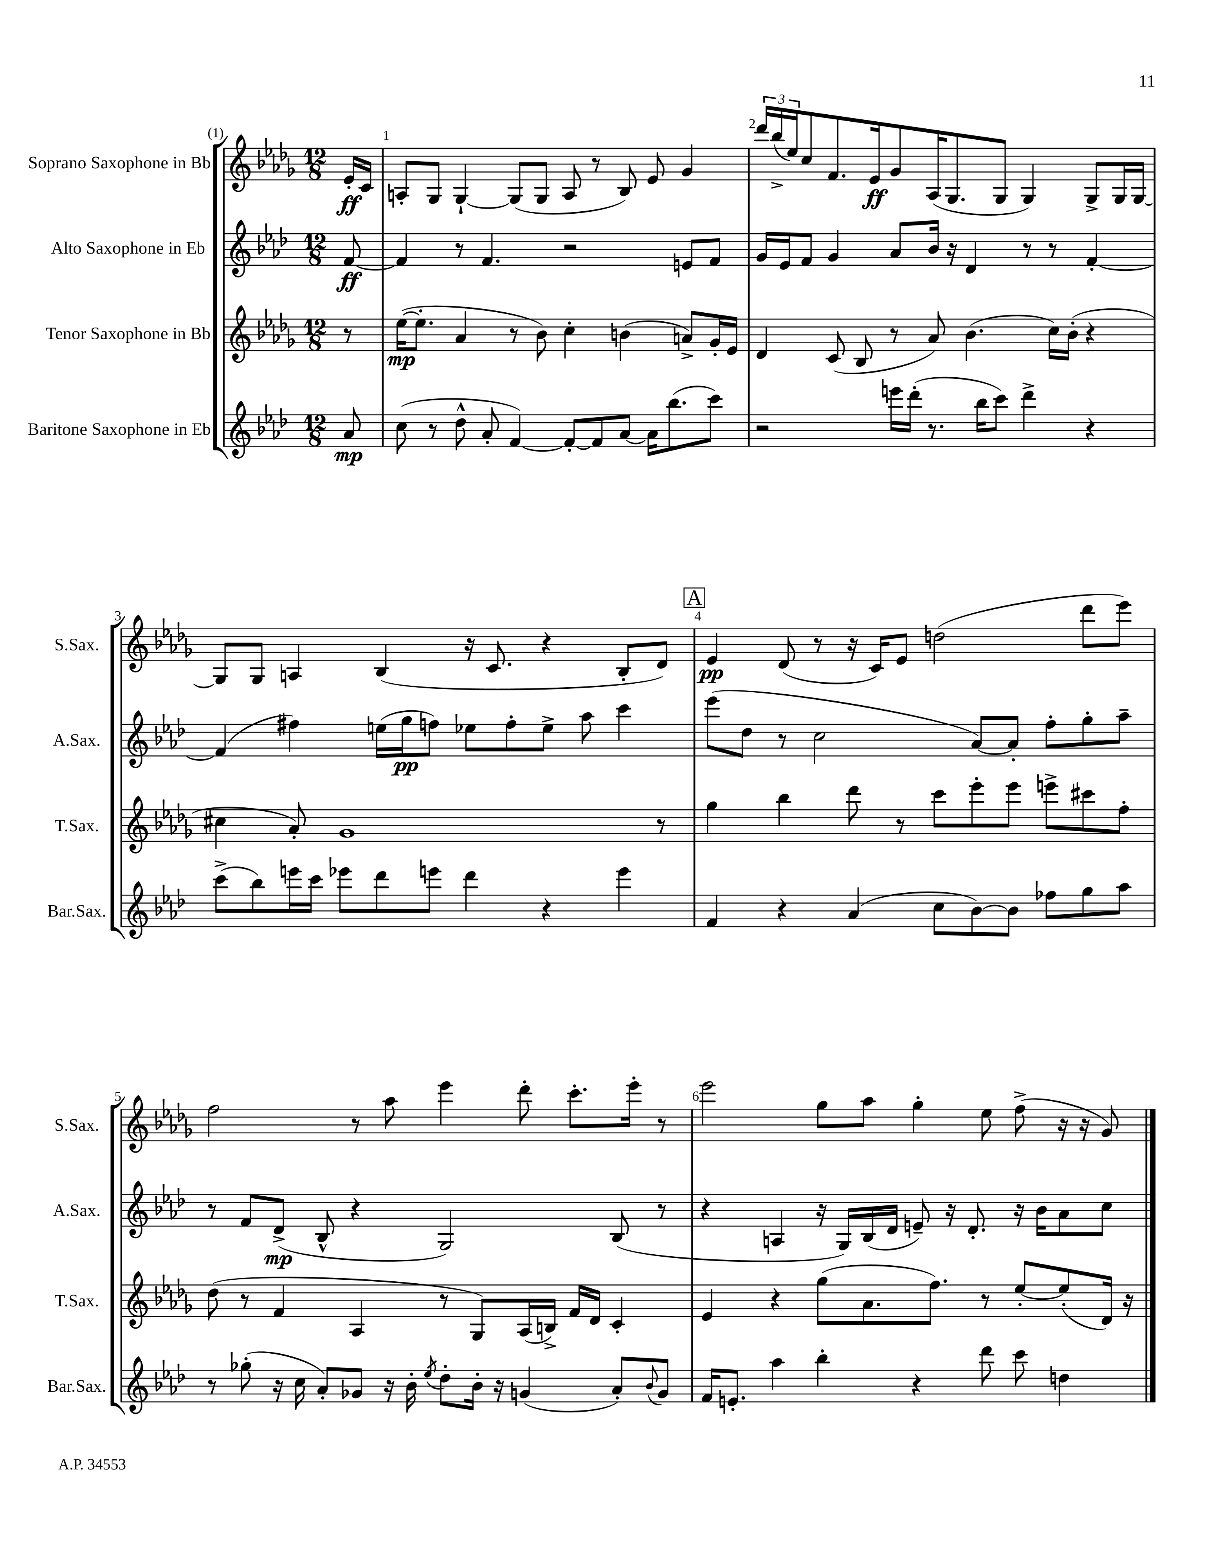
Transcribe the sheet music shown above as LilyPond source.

<<
\new StaffGroup <<
\new Staff = "s0" \with { instrumentName = "Soprano Saxophone in Bb" shortInstrumentName = "S.Sax." } {
    \clef treble \key des \major \numericTimeSignature \time 12/8 \partial 8
    ees'16-.\ff c'16 |
    a8-. ges8 ges4~-! ges8( ges8 a8 r8 bes8) ees'8 ges'4 |
    \tuplet 3/2 { des'''16 bes''16->( ees''16) } c''8 f'8. ees'16\ff ges'8 aes16( ges8. ges8 ges4) ges8-> ges16 ges16~ |
    ges8 ges8 a4 bes4( r16 c'8. r4 bes8-. des'8) |
    \mark \markup { \box "A" } ees'4\pp des'8( r8 r16 c'16) ees'8 d''2( des'''8 ees'''8) |
    f''2 r8 aes''8 ees'''4 des'''8-. c'''8.-. ees'''16-. r8 |
    ees'''2 ges''8 aes''8 ges''4-. ees''8 f''8->( r16 r16 ges'8) \bar "|." |
}
\new Staff = "s1" \with { instrumentName = "Alto Saxophone in Eb" shortInstrumentName = "A.Sax." } {
    \clef treble \key aes \major \numericTimeSignature \time 12/8 \partial 8
    f'8~\ff |
    f'4 r8 f'4. r2 e'8 f'8 |
    g'16 ees'16 f'8 g'4 aes'8 bes'16 r16 des'4 r8 r8 f'4~-. |
    f'4( fis''4) e''16( g''16\pp f''8) ees''8 f''8-. ees''8-> aes''8 c'''4 |
    \mark \markup { \box "A" } ees'''8( des''8 r8 c''2 aes'8~) aes'8-. f''8-. g''8-. aes''8-- |
    r8 f'8 des'8->\mp( bes8-^ r4 g2) bes8( r8 |
    r4 a4 r16 g16) bes16( des'16 e'8--) r16 des'8.-. r16 bes'16 aes'8 c''8 \bar "|." |
}
\new Staff = "s2" \with { instrumentName = "Tenor Saxophone in Bb" shortInstrumentName = "T.Sax." } {
    \clef treble \key des \major \numericTimeSignature \time 12/8 \partial 8
    r8 |
    ees''16~\mp( ees''8.-. aes'4 r8 bes'8) c''4-. b'4( a'8->) ges'16-. ees'16 |
    des'4 c'8( bes8 r8 aes'8) bes'4.( c''16) bes'16-.( r4 |
    cis''4 aes'8-.) ges'1 r8 |
    \mark \markup { \box "A" } ges''4 bes''4 des'''8 r8 c'''8 ees'''8-. ees'''8 e'''8-> cis'''8 f''8-. |
    des''8( r8 f'4 aes4 r8 ges8) aes16( b16->) f'16 des'16 c'4-. |
    ees'4 r4 ges''8( aes'8. f''8.) r8 ees''8~-. ees''8-.( des'16) r16 \bar "|." |
}
\new Staff = "s3" \with { instrumentName = "Baritone Saxophone in Eb" shortInstrumentName = "Bar.Sax." } {
    \clef treble \key aes \major \numericTimeSignature \time 12/8 \partial 8
    aes'8\mp |
    c''8( r8 des''8-^ aes'8-. f'4~) f'8~-. f'8 aes'8~ aes'16 bes''8.( c'''8) |
    r2 e'''16 des'''16-.( r8. bes''16 c'''8) des'''4-> r4 |
    c'''8->( bes''8) e'''16 c'''16 ees'''8 des'''8 e'''8 des'''4 r4 e'''4 |
    \mark \markup { \box "A" } f'4 r4 aes'4( c''8 bes'8~) bes'8 fes''8 g''8 aes''8 |
    r8 ges''8-.( r16 c''16 aes'8-.) ges'8 r16 bes'16-. \acciaccatura { ees''8 } des''8-. bes'16-. r16 g'4( aes'8-.) \appoggiatura { bes'8 } g'8 |
    f'16 e'8.-. aes''4 bes''4-. r4 des'''8 c'''8 d''4 \bar "|." |
}
>>
>>
\layout { \context { \Score \override BarNumber.break-visibility = ##(#f #t #t) barNumberVisibility = #all-bar-numbers-visible } }
